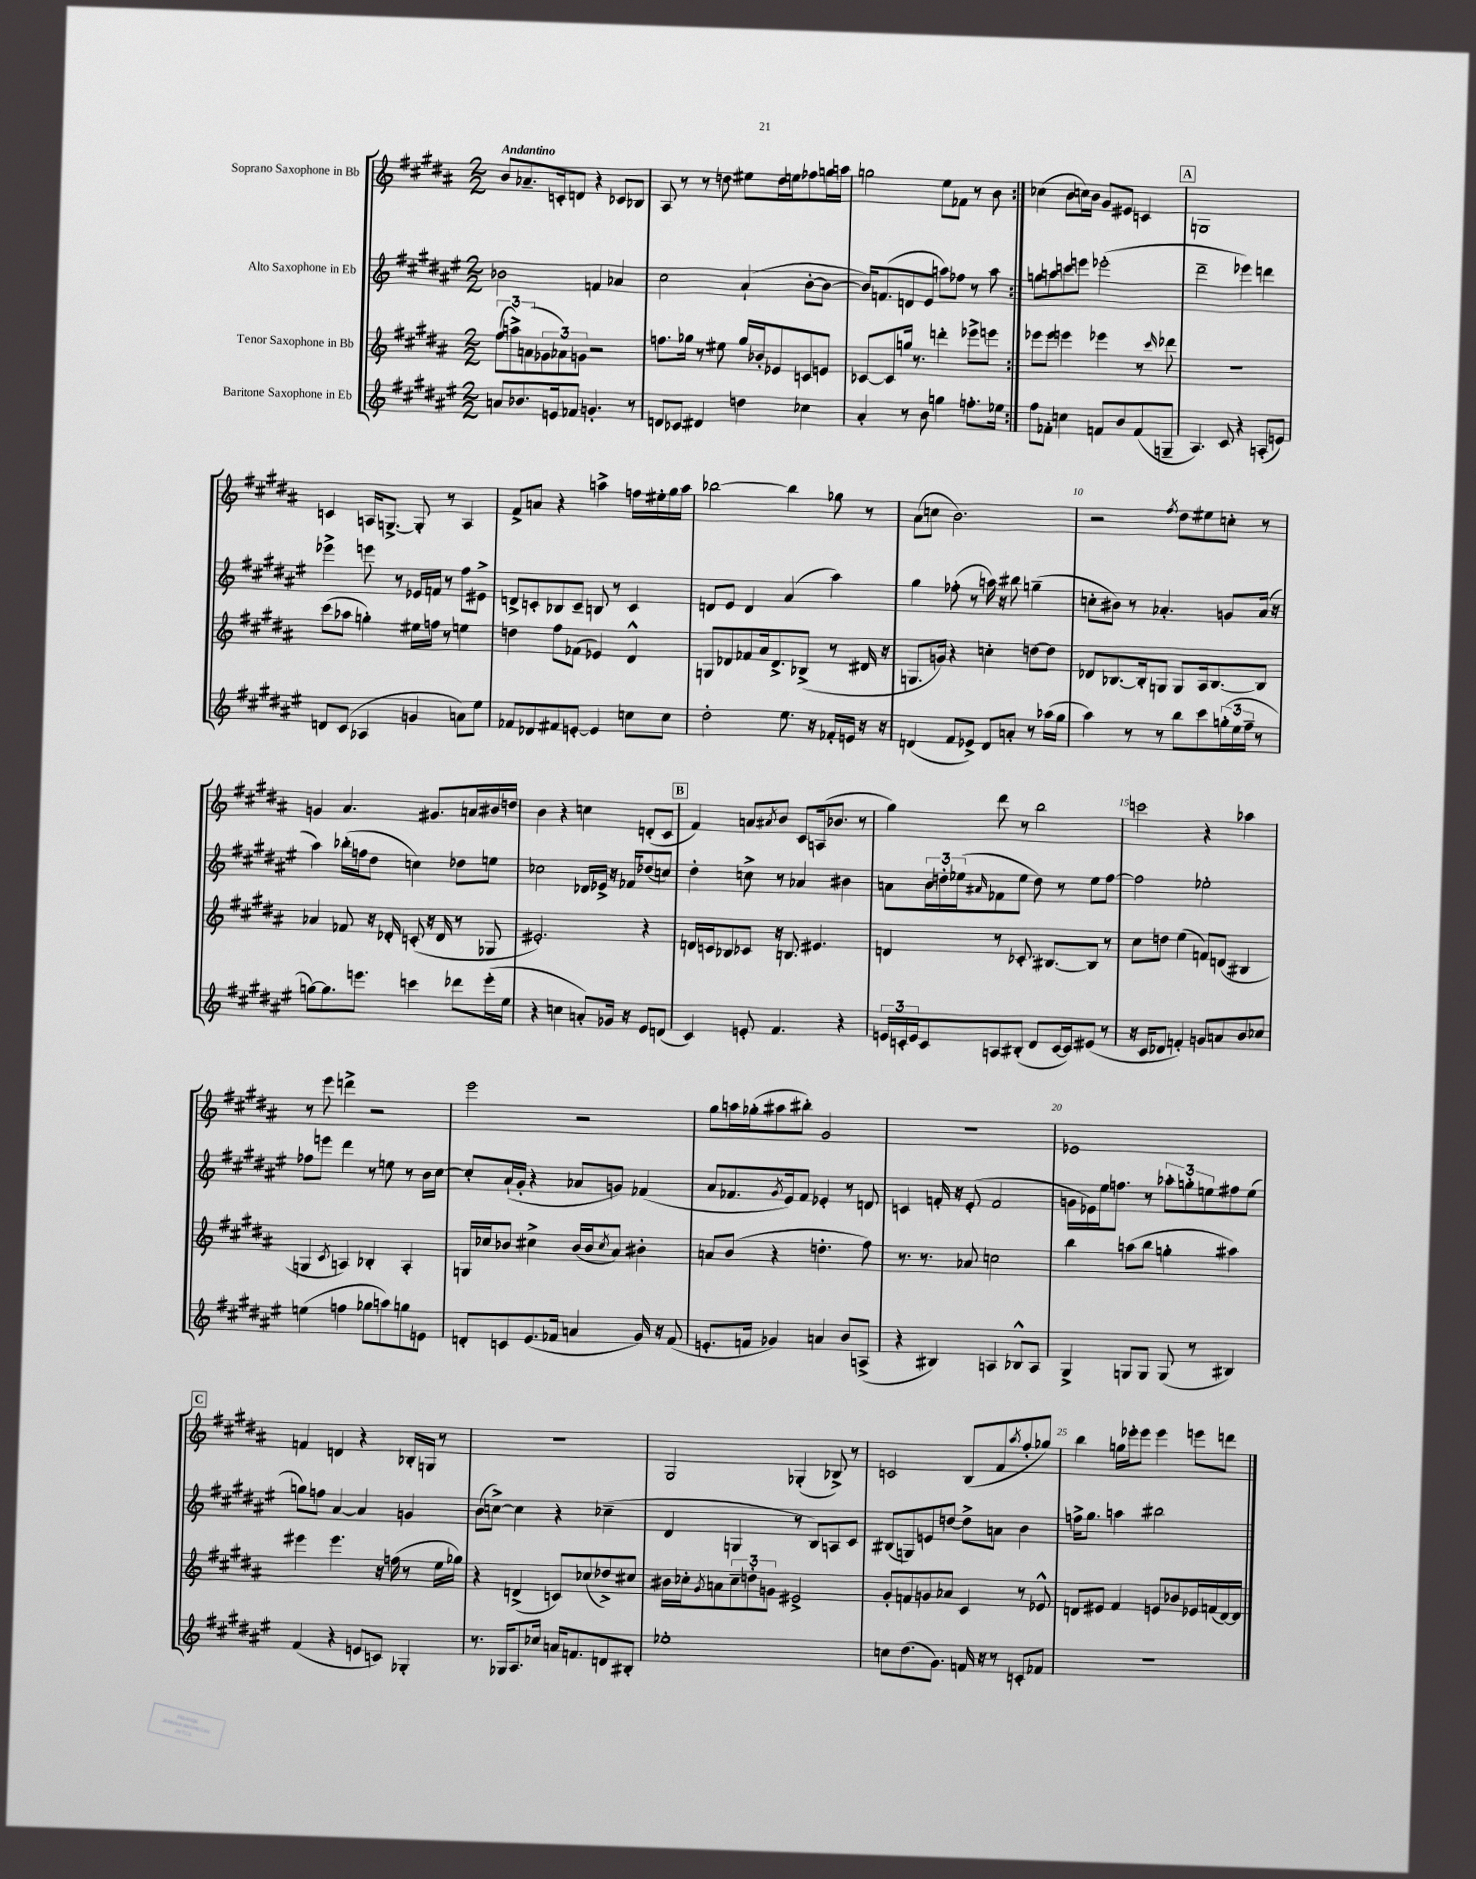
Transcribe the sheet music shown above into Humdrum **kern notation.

**kern	**kern	**kern	**kern
*staff4	*staff3	*staff2	*staff1
*clefG2	*clefG2	*clefG2	*clefG2
*k[f#c#g#d#a#e#]	*k[f#c#g#d#a#]	*k[f#c#g#d#a#e#]	*k[f#c#g#d#a#]
*M2/2	*M2/2	*M2/2	*M2/2
8a	(12ff#	2b-	8b
.	12aa^)	.	.
8.b-	.	.	8.a-~
.	(12a	.	.
.	12g-	.	.
16e	.	.	16c'
.	12a-)	.	.
8f-	.	.	8d
.	12g	.	.
4.g'	2r	4f	4r
.	.	4a-	8c-
8r	.	.	8B-
=	=	=	=
8d	8.ff	2cc#	8A#
8c-	.	.	8r
.	16gg-	.	.
4d#	8r	.	8r
.	8ee#	.	8dd
4dd	16gg-	(4a#`	8ee#
.	16b-'	.	.
.	8e-	.	16dd
.	.	.	16ee
4cc-	8c	[8b'	8ff-
.	8e	8b_	16gg
.	.	.	16aa
=	=	=	=
4a#'	[8c-	16b])	2gg
.	.	(8.f	.
.	8c-]	.	.
8r	16gg	8d	.
.	8.r	.	.
8b	.	8e#	.
4gg	4ddd'	8aa)	8ee
.	.	8ff-	8f-
8.ff'	8eee-^	8r	8r
.	8eee	8aa	8b
16ee-	.	.	.
=:|!	=:|!	=:|!	=:|!
8ff#	8eee-	8gg	(4cc-
8f-'	8eee-	8aa	.
4cc	4eee	8ccc	8b
.	.	8eee	16cc)
.	.	.	16b
8f	4eee-	(2eee-'	8g#
8b	.	.	8e#
(8f	8r	.	4c
.	16qqccc#	.	.
8G~	8ddd-	.	.
=	=	=	=
4.A#)	1r	2ddd#~	1G
8c#	.	.	.
4r	.	4eee-)	.
(8A'	.	4ddd	.
8e)	.	.	.
=	=	=	=
8d	(8ccc#	4eee-^	4c
(8c#	8aa-	.	.
4A-	4gg')	8eee	16A
.	.	.	[8.G^
.	.	8r	.
4g	16ee#	16e-	8G']
.	16ff	16f	.
.	8r	8r	8r
8a)	4ee	8ff#	4A
8ee#	.	8e#^	.
=	=	=	=
8f-	4dd	8d^	8f#^
8d-	.	8c'	8a
8f#	8ff#	8B-	4r
[8e'	(8f-	8c~	.
4e]	4e-)	8B	4aa^
.	.	8r	.
8cc	4d#^^	4c	16ff
.	.	.	16ee#'
8cc	.	.	16gg#
.	.	.	16aa
=	=	=	=
2dd#'	8G	8d	[2bb-
.	8d-	8e#	.
.	8f-	4d	.
.	16a#	.	.
.	8.d-^	.	.
8.ee#	.	(4a#	4bb-]
.	(8B-^	.	.
16r	.	.	.
16f-'	8r	4aa#)	8gg-
16e	.	.	.
16r	16d#	.	8r
16r	16r	.	.
=	=	=	=
(4d	8.G	4gg#	(8a#
.	.	.	8cc
.	16g)	.	.
8f#	4r	(8ff-'	2.b)
8e-^)	.	8r	.
8d	4cc'	16aa)	.
.	.	16r	.
8a'	.	8bb#	.
8r	[8dd	(4gg~	.
(16aa-	8dd]	.	.
16gg#	.	.	.
=	=	=	=
4aa#)	8d-	8cc'	2r
.	[8.B-	8b#)	.
8r	.	8r	.
.	16B-']	.	.
8r	8G	4.a-'	.
.	.	.	8qff#
8bb	8G	.	8dd#
8ccc#	16A#	.	8ee#
.	[8.B-	.	.
(24gg'	.	8g	8cc'
24ee#	.	.	.
24ff#~	.	.	.
8r	8B-]	(16a-	8r
.	.	16r	.
=	=	=	=
[8gg)	4a-	4aa#)	4g
8.gg]	.	.	.
.	8f-	(16bb-'	4.a#
8.eee	.	16ff	.
.	16r	8dd#	.
.	16d-'	.	.
4ccc	(8c'	4cc)	.
.	16r	.	8.g#
.	16d-	.	.
8ddd-	8r	8dd-	.
.	.	.	16a
(16eee'	8G-	8ee	16b#
16ee#	.	.	16dd
=	=	=	=
4r	2.e#')	2cc-	4b
4cc	.	.	4r
8a')	.	16d-	4cc
.	.	16e-^	.
16g-	.	16r	.
16r	.	16f-	.
8e#	4r	(8dd-	(8d'
(8d	.	8cc)	8c#
=	=	=	=
4c#)	16d	4dd#'	4f#)
.	16c	.	.
.	8B-	.	.
8e'	8c-	8cc^	8a
.	.	.	8qa#
4.f#	16r	8r	8b
.	8.B	.	.
.	.	4a-	8c#
.	4.e#	.	(16A
.	.	.	8.b-
4r	.	4b#	.
.	.	.	8r
=	=	=	=
24e	4d	8a	4gg#)
24c'	.	.	.
24e	.	.	.
8c	.	24b	.
.	.	24dd'	.
.	.	(24ee-	.
.	.	16qqa#	.
8A	8r	8f-	8ddd#
(8B#'	8.c-'	8ee-	8r
8d#	.	8dd)	2bb
.	[8.B#	.	.
[16c	.	8r	.
16c])	.	.	.
(8e#	8B#]	8ee-	.
8r	8r	[8ff#	.
=	=	=	=
16r	8cc#	2ff#]	2ccc
16c#	.	.	.
8d-	8dd	.	.
4f')	(4ee	.	.
8g	8f)	2ee-'	4r
8a	(8d	.	.
8b	4B#	.	4aa-
8cc-	.	.	.
=	=	=	=
(4ee	4G	8ff-	8r
.	.	8eee	8eee
.	8qc#	.	.
4ff	4A)	4ddd#	4ddd^
8gg-	4B-'	8r	2r
8aa)	.	8ee	.
8gg	4A'	8r	.
8e	.	16b	.
.	.	[16cc#	.
=	=	=	=
8d'	16G	8cc#']	2eee
.	16cc-	.	.
8c	8b-	(16a#`	.
.	.	16g#'	.
(8.e#	4cc#^	4r	.
16f-	.	.	.
4a	(16b-	8a-	2r
.	16b-	.	.
.	8qcc#	.	.
.	8a#)	8g)	.
16g#)	4b#'	(4f-	.
16r	.	.	.
(8f-	.	.	.
=	=	=	=
8.e'	8a	8a#	8gg#
.	(8b	8.f-	16aa
16f	.	.	(16gg-'
4g-)	4r	.	8aa#
.	.	8qg#	.
.	.	16e#)	.
.	.	8f-	8bb#')
4a	4.dd'	4e-'	2g#
8b	.	8r	.
(8A^	8ff#)	8d	.
=	=	=	=
4r	8.r	4c	1r
.	8.r	.	.
4B#)	.	16f'	.
.	.	16r	.
.	8a-	(8e#'	.
4A	2cc	2f	.
8B-^^	.	.	.
8A	.	.	.
=	=	=	=
4G#^	4bb	16g	1e-
.	.	16e-)	.
.	.	16ee#	.
.	.	8.ff	.
8G	(8aa	.	.
8G	8bb	8r	.
(8G	4gg'	12aa-'	.
.	.	12gg'	.
8r	.	.	.
.	.	12ee	.
4B#)	4aa#)	8ff#	.
.	.	(8ee	.
=	=	=	=
(4f#	4eee#	8gg)	4f
.	.	8ff	.
4r	4.eee#	[4a#	4d
8e	.	4a#]	4r
8c)	16r	.	.
.	(16ff	.	.
4G-'	8r	4g	16B-'
.	.	.	16G
.	16ee	.	8r
.	16gg-)	.	.
=	=	=	=
8.r	4r	(8b	1r
.	.	[8cc^)	.
16G-	.	.	.
8.A#	(4d^	4cc]	.
16cc-	.	.	.
16a	8c)	4r	.
8.f	.	.	.
.	(8cc-	.	.
8d	8dd-^)	(4cc-~	.
8B#'	8cc#	.	.
=	=	=	=
1ee-'	16b#	4d#	2G#
.	16cc-'	.	.
.	8qg#	.	.
.	8a	.	.
.	12cc-~	4G	.
.	12dd'	.	.
.	12g	.	.
.	2e#^	8r	(4G-'
.	.	8B)	.
.	.	8A	8B-^)
.	.	8c#	8r
=	=	=	=
8cc	8g#'	(8B#	2c
(8.dd#	8f	8G)	.
.	8g	8e	.
8.g#)	.	.	.
.	8a-	[8dd	.
16f	4c#	8dd^]	(8B
16r	.	.	.
8r	.	8a	8f#
.	.	.	8qaa#
8c'	8r	4b	8ff#'
8f-	8e-^^	.	8gg-)
=	=	=	=
1r	8d	16ff^	4bb
.	.	8.gg#	.
.	8e#	.	.
.	4f#	4aa	16gg
.	.	.	16eee-'
.	.	.	8eee-
.	8e	2bb#	4eee-
.	8b-	.	.
.	16e-	.	8eee
.	(16f	.	.
.	[16d)	.	8ddd
.	16d]	.	.
==	==	==	==
*-	*-	*-	*-
